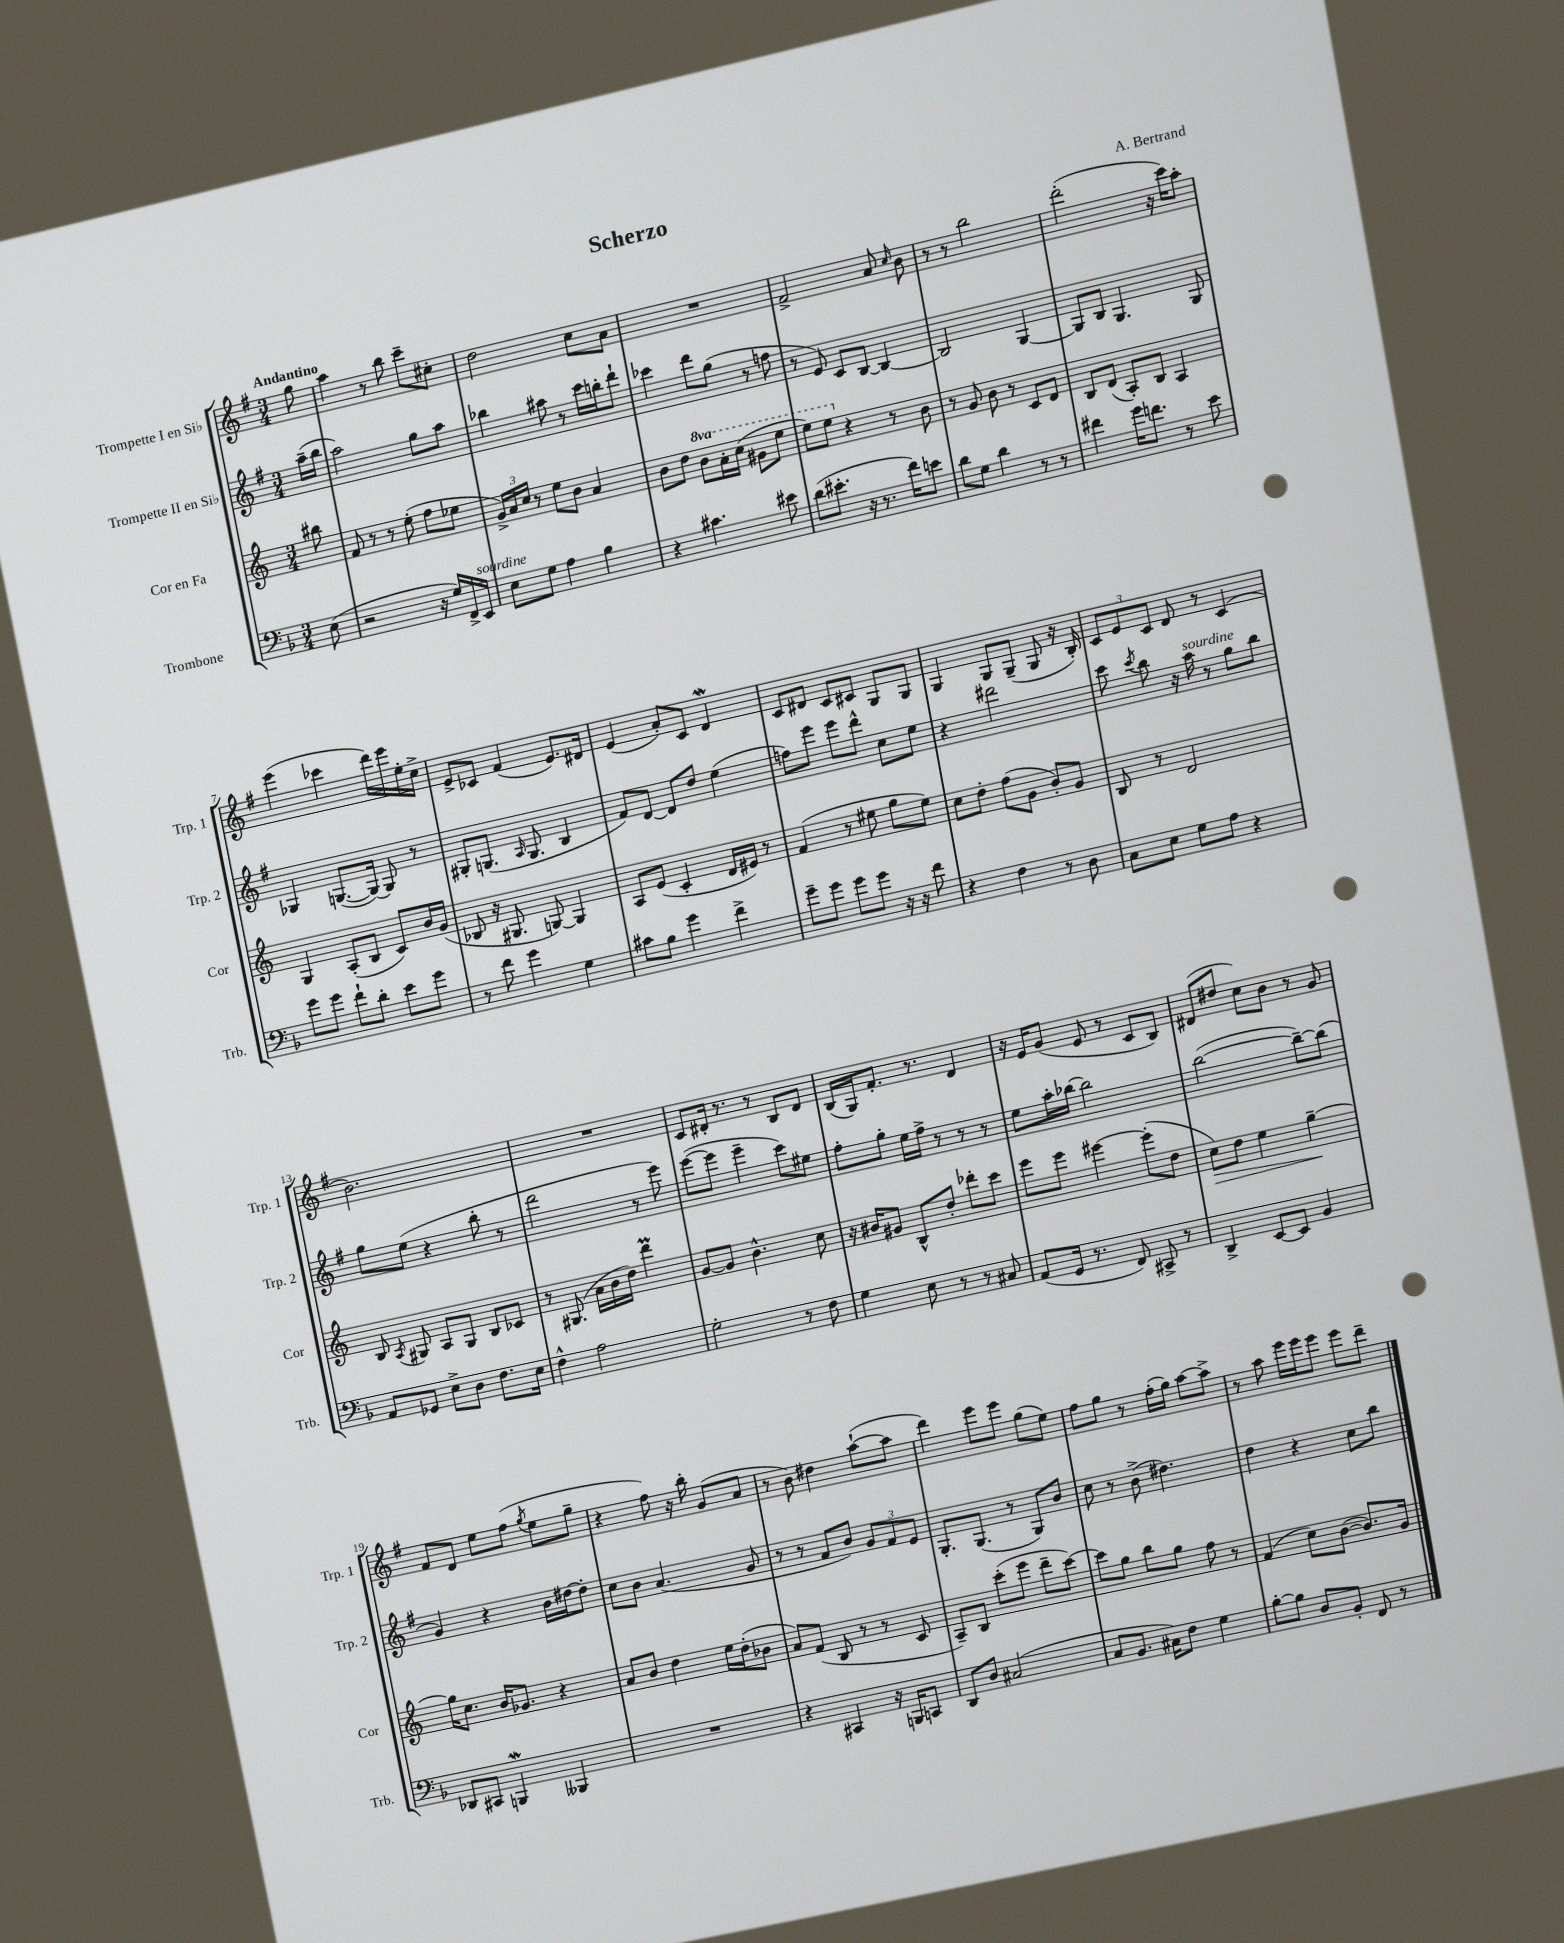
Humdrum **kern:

**kern	**kern	**kern	**kern
*staff4	*staff3	*staff2	*staff1
*clefF4	*clefG2	*clefG2	*clefG2
*k[b-]	*k[]	*k[f#]	*k[f#]
*M3/4	*M3/4	*M3/4	*M3/4
(8E	8bb#	(16aa~	8gg
.	.	16bb	.
=	=	=	=
2r	8f	2aa)	4aa
.	8r	.	.
.	8r	.	8r
.	(8ee'	.	8bb
16r	8ff	8gg	8ccc~
16G)	.	.	.
16FF^	8ee-	8aa	8cc#'
16EE	.	.	.
=	=	=	=
8E	24g^)	4bb-	2dd
.	24a	.	.
.	24cc	.	.
8G	8r	.	.
4A	8ee	8aa#	.
.	8b	8r	.
4B-	4a	16ccc	8cc
.	.	16bb'	.
.	.	8ddd`	8a
=	=	=	=
4r	8b	4ccc-	2.r
.	8dd	.	.
4.c#	8bb	8ddd	.
.	16aa'	(8gg	.
.	(16ccc	.	.
.	8gg#	8r	.
8e#	8eee	8ff	.
=	=	=	=
(8d	8eee)	8r	2f#^
8.e#'	8eee	8e)	.
.	4r	8c	.
16r	.	.	.
8.r	.	[8B	.
.	8r	4B_	8a
16f)	.	.	.
.	.	.	16qqcc
8e	8b	.	8b
=	=	=	=
8d	8r	2B]	8r
8G	8g	.	8r
4d	8b	.	2bb
.	8r	.	.
8r	8c	[4G	.
8r	8d	.	.
=	=	=	=
4f#	8B	8G]	(2ddd'
.	(8d	8B	.
16g	8A')	4.G	.
8.f	.	.	.
.	8B	.	.
8r	4A	.	16r
.	.	.	16ccc)
8e	.	8G	8aa'
=	=	=	=
8g	4G	4G-	(4eee
8g	.	.	.
8f`	(8A'	([8.G	4ccc-
8d'	8B	.	.
.	.	16G_)	.
8e	8c)	8G]	16ddd)
.	.	.	16eee
8g	16b	8r	16ee'
.	(16g	.	16cc^
=	=	=	=
8r	8B-	8G#'	8e^
8f	16r	(8.G	8c-
.	8.G#	.	.
4g	.	.	(4f#
.	.	16qqA	.
.	.	8.G	.
.	[8G)	.	.
4G	4G]	4B	8.e)
.	.	.	16d#
=	=	=	=
8c#	8A	8f#)	(4e
8B-	(8e	[8d	.
4g	4c'	8d]	8a')
.	.	8dd	8c
4f^	16d	(4ee	4d
.	16e#)	.	.
.	8r	.	.
=	=	=	=
8g~	(4f	8ff)	8c
8g	.	8eee	8d#
8g	8r	8eee	8c
8g	8ee#	8ddd^^	8c#
16r	8gg	8cc	8G
16r	.	.	.
8f	8ee#)	8ee	8G
=	=	=	=
4r	8cc	4r	4G
.	8dd'	.	.
4F	(8ff	2ddd#	8G
.	8g	.	(8G~
8r	8b')	.	8G
8D	8g	.	16r
.	.	.	16B')
=	=	=	=
8C	8B	8ccc	12c
.	.	.	12e
.	.	8qccc	.
8E	8r	8bb	.
.	.	.	12c
8G	2d	16r	8d
.	.	16aa	.
8A	.	8r	8r
4r	.	8gg	(4c
.	.	8bb	.
=	=	=	=
8AA	8B	8gg	2.b)
.	8qA	.	.
8GG-	8G#	(8ee	.
8E^	8A	4r	.
8D	8G#	.	.
8.F	8B	8bb'	.
.	8c-	8r	.
16E	.	.	.
=	=	=	=
4F^^	8r	2ddd	2.r
.	(8.G#	.	.
2A	.	.	.
.	16a	.	.
.	16b	.	.
.	16dd)	.	.
.	4ddd	8r	.
.	.	8eee)	.
=	=	=	=
2G'	[8g	([8eee	8c
.	8g]	8eee]	16d#'
.	.	.	8.r
.	4.b^^	4eee~	.
.	.	.	8r
8r	.	8ccc)	8B
8F	8cc	8ee#	8d#
=	=	=	=
4G	16r	8ff#'	(16B
.	16b#	.	16G)
.	8g#	8gg'	8.f#'
8E	8B^^	16ee	.
.	.	16ff#^	8.r
8r	8dd'	8r	.
8r	8ddd-'	8r	4d
8C#	8ccc	8r	.
=	=	=	=
(8AA	8eee	8ee	16r
.	.	.	16e
16GG	8eee	16aa'	(8g
8.r	.	[16bb-	.
.	[4eee#	2bb-]	8e
8FF)	.	.	8r
8CC#^	(8eee#']	.	8c
8r	8dd	.	8B)
=	=	=	=
4DD^	8cc)	([2bb	(8d#
.	8dd	.	8dd#
[8EE	4ee	.	8cc)
8EE]	.	.	8b
4BB-	[4gg~	8bb~_)	8r
.	.	(8bb]	8g
=	=	=	=
8DD-	16gg]	4g)	8f#
.	8.cc	.	.
8CC#	.	.	8d
4BBB	16b	4r	8ee
.	8.g-	.	.
.	.	.	(8ff#
.	.	.	8qgg
4BBB--	4r	16b	8ee
.	.	[16dd#	.
.	.	8dd#']	8gg~
=	=	=	=
2.r	8a	8cc	4r
.	8b	8b	.
.	4dd	(4.a	8ff#)
.	.	.	16r
.	.	.	16bb'
.	16ee	.	(8g
.	(16dd'	.	.
.	8b-	8g	8a
=	=	=	=
4r	8a)	8r	8r
.	(8f	8r	8b)
4CC#	8B	8f#	4dd#
.	8r	8b)	.
16r	8r	12g	([8aa`
16BBB	.	.	.
.	.	12f#	.
8CC	8c	.	8aa]
.	.	12e	.
=	=	=	=
8DD	8A~)	8.G'	4ddd)
8D	8B	.	.
.	.	(8.G	.
(2C#	(8ccc'	.	8eee
.	8eee	8r	8eee
.	8ddd~	8G)	(8gg
.	[8ccc)	8b	8ee)
=	=	=	=
8C	8ccc]	8cc	8ff#
8.BB-	8gg	8r	8gg
.	8bb	(8b^	8r
16C#)	.	.	.
8F	8gg	4.dd#)	(16ff#'
.	.	.	16gg)
4G	8ff	.	[8aa
.	8r	.	8aa^]
=	=	=	=
[8B-'	(4f	4dd	8r
8B-]	.	.	8aa
8D	8cc)	4r	16eee
.	.	.	16eee
8BB-'	([8b	.	8eee
8FF	8.b])	8cc	8eee
8r	.	8bb	8ddd~
.	16g	.	.
==	==	==	==
*-	*-	*-	*-
